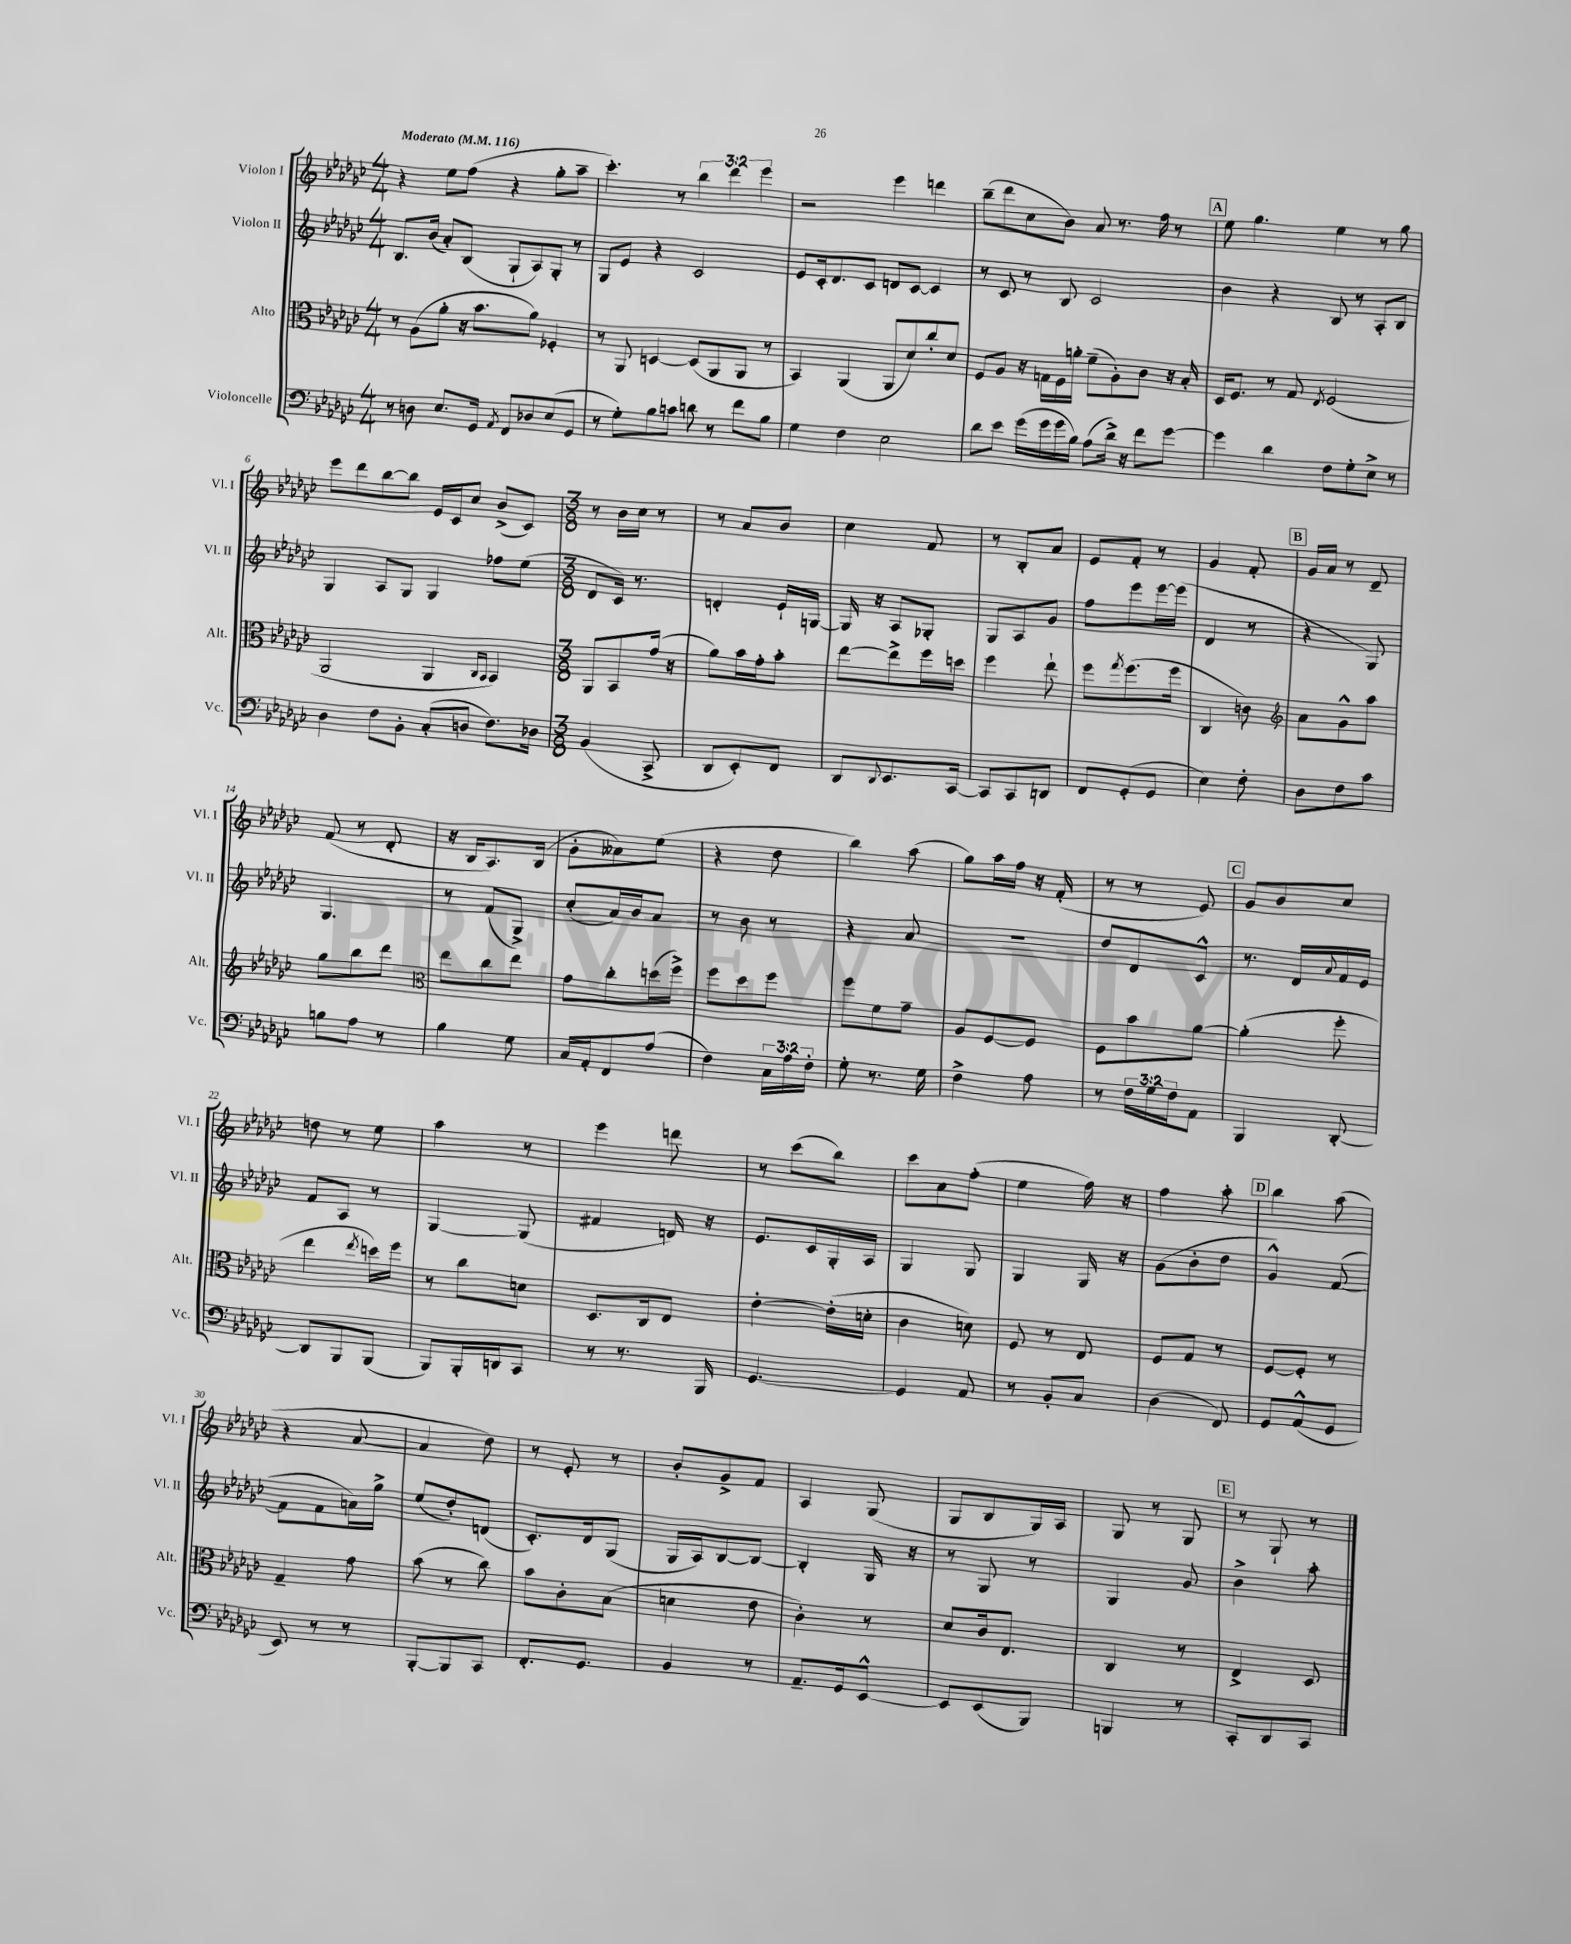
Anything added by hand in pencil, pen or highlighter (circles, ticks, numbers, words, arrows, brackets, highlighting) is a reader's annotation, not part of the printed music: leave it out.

**kern	**kern	**kern	**kern
*staff4	*staff3	*staff2	*staff1
*clefF4	*clefC3	*clefG2	*clefG2
*k[b-e-a-d-g-c-]	*k[b-e-a-d-g-c-]	*k[b-e-a-d-g-c-]	*k[b-e-a-d-g-c-]
*M4/4	*M4/4	*M4/4	*M4/4
*MM116	*MM116	*MM116	*MM116
8r	8r	8.B-	4r
8D	(8A-	.	.
.	.	(16b-	.
8.E-	8a-'	8a-')	8ee-
.	16r	(8B-	(8ff
16GG-	8.b-	.	.
8qAA-	.	.	.
8FF	.	8G-`	4r
8D-	8a-)	8A-)	.
(8E-	4F-'	8G-'	8gg-'
8GG-	.	8r	8aa-~
=	=	=	=
8r	8r	8G-	4.ccc-')
8G-')	8AA-	8e-	.
8B-	[4D	4r	.
8c	.	.	8r
8d	(8D]	2c-	6bb-
8r	8AA-	.	.
.	.	.	6ddd-
8f	8AA-	.	.
.	.	.	6eee-
8B-	8r	.	.
=	=	=	=
4G-	4BB-)	8e-	2r
.	.	16c-'	.
.	.	8.d-	.
4F	(4AA-	.	.
.	.	8c-	.
2E-	8AA-	8d	4eee-
.	8d-)	[8c-	.
.	8cc-'	4c-]	4ddd
.	8d-	.	.
=	=	=	=
8d-	8F	8r	(8bb-~
8e-	8A-	8c-	8ddd-
(16g-	16r	8r	8cc-
16g-	16G	.	.
16g-	16F	8B-	8b-)
16B-)	16a'	.	.
(8A-	(8f~	2c-	8a-
16d-^)	8A-')	.	8.r
16r	.	.	.
8f	8c-	.	.
.	.	.	16ff
[8g-	16r	.	8r
.	16B-'	.	.
=	=	=	=
4g-]	16D-	4b-	8ee-
.	8.F	.	.
.	.	.	4.gg-
4d-	8r	4r	.
.	8G-	.	.
.	8qE-	.	.
8F	(2F	8B-	4ee-
8G-'	.	8r	.
8E-^	.	8A-'	8r
8r	.	8B-	8gg-
=	=	=	=
4D-	2AA-	4G-	8eee-
.	.	.	8ddd-
8F	.	8A-	[8bb-
8BB-'	.	8G-	8bb-]
(8C-'	4AA-	4G-	16e-
.	.	.	16c-
8D	.	.	8cc-
.	16qqC-	.	.
.	16qqBB-	.	.
8.F)	4BB-)	8ff-	(8b-^
.	.	(8ee-	8c-)
16D-	.	.	.
=	=	=	=
*M3/8	*M3/8	*M3/8	*M3/8
(4BB-	8AA-	8d-	8r
.	8BB-	16c-)	16b-
.	.	8.r	16cc-
8CC-^	(16g-	.	8r
.	16r	.	.
=	=	=	=
8DD-	8a-)	4d'	8r
8EE-')	16b-	.	8a-
.	16g-'	.	.
8FF	8b-'	16e-`	8b-
.	.	[16G	.
=	=	=	=
8DD-	[8ee-	16G]	4cc-
.	.	16r	.
8qqDD-	.	.	.
8.EE-	8ee-^]	8A-	.
.	16ff	8G-'	8f
[16CC-	16dd	.	.
=	=	=	=
8CC-]	4ff	8G-	8r
8CC-	.	8A-	8B-'
8DD	8ee-`	8g-	8a-
=	=	=	=
8FF	8ff	8ff	8e-
.	8qgg-	.	.
(8GG-'	(8.ff	8eee-	8f'
8GG-	.	[16eee-	8r
.	16ff	(16eee-]	.
=	=	=	=
4E-)	4C-	4d-	4g-
8F'	8c)	8r	8f'
=	=	=	=
*	*clefG2	*	*
8D-	8a-	4r	16g-
.	.	.	16a-
8F	8g-^^	.	8r
8c-	8aa-	8G-)	8d-~
=	=	=	=
8B	8gg-	4.G-	(8f
8A-	8bb-	.	8r
8r	8ddd-	.	8d-'
=	=	=	=
*	*clefC3	*	*
4B-	8ee-	8r	16r
.	.	.	16B-
.	8cc-	(8f	8.A-)
8G-	8ee-	8G-^)	.
.	.	.	(16B-
=	=	=	=
16C-	8g-	(8cc-'	8g-'
16AA-'	.	.	.
8FF	8cc-'	16a-)	8a--)
.	.	16b-	.
(8A-	(16dd	8a-	(8ee-
.	16ff^)	.	.
=	=	=	=
4F)	8ff	8r	4r
.	8dd-	8b-	.
24C-	8ff	8r	8dd-
24A-	.	.	.
24F'	.	.	.
=	=	=	=
8G-'	8ff	4r	4bb-)
8.r	8f	.	.
.	8g-~	8a-	(8aa-
16G-	.	.	.
=	=	=	=
4F^	8A-	4.r	8gg-)
.	[8F	.	16aa-
.	.	.	16ff
8A-	8F]	.	16r
.	.	.	(16f'
=	=	=	=
8r	8F	8dd-	8r
24F	8b-	8d-	8r
24G-	.	.	.
24F	.	.	.
8AA-	[8a-	8c-^^	8e-)
=	=	=	=
4BBB-	(4a-']	8.r	8g-
.	.	.	8b-
.	.	16d-	.
.	.	8qqa-	.
[8DD-'	8ff'	16f	8cc-
.	.	16e-	.
=	=	=	=
8DD-]	4ee-	8f	8dd
8BBB-	.	8A-	8r
.	8qee-	.	.
(8BBB-	16dd)	8r	8ee-
.	16ff	.	.
=	=	=	=
8BBB-)	8r	[4G-	4aa-
16BBB-'	8cc-	.	.
16DD	.	.	.
8CC-	8d	(8G-]	8r
=	=	=	=
8r	8.D-	4f#	4eee-
8.r	.	.	.
.	16C-	.	.
.	8E-	16d)	8ddd
16BBB-	.	16r	.
=	=	=	=
[4.GG-	[4e-'	8.e-	8r
.	.	.	(8ccc-
.	.	16c-	.
.	(16e-']	16G-'	8bb-)
.	16d'	16A-	.
=	=	=	=
4GG-]	4c-	4G-	8ccc-
.	.	.	8a-
8AA-	8d)	8G-	(8ff'
=	=	=	=
8r	8F	4G-	4ee-
8BB-'	8r	.	.
8C-	8E-	16G-	16ff)
.	.	16r	16r
=	=	=	=
(4D-	8F	(8g-	4ff
.	8G-	8b-'	.
8FF)	8r	8dd-	8aa-'
=	=	=	=
8GG-	[8F	4g-^^)	4bb-
(8AA-^^	8F']	.	.
8GG-	8r	([8f	(8aa-
=	=	=	=
8EE-)	4G-~	8f]	4r
8r	.	8f	.
8r	8g-	16a)	[8a-
.	.	16gg-^	.
=	=	=	=
[8BBB-'	(8b-	(8ee-	4a-]
8BBB-]	8r	8dd-')	.
8CC-	8cc-)	(8d	8dd-)
=	=	=	=
8.FF'	8b-	8.c-')	8r
.	8c-'	.	8e-'
8.GG-	.	16d-	.
.	(8B-	(8G-	8r
=	=	=	=
4BB-	4d	16G-	8b-'
.	.	16A-)	.
.	.	[8B-	8g-^
8r	8e-	8B-_	8f
=	=	=	=
8.AA-~	4c-')	4B-']	4A-
16GG-	.	.	.
[8EE-^^	8r	16G-	(8G-
.	.	16r	.
=	=	=	=
8EE-]	8d-	8r	8G-
(8EE-	16c-	8G-	8B-
.	8.E-	.	.
8BBB-)	.	8r	16G-)
.	.	.	16A-
=	=	=	=
4BBB	4C-	4G-	8G-
.	.	.	8r
8r	8r	8g-	8G-
=	=	=	=
8CC-'	4E-^	4b-^	8r
8DD-	.	.	8G-`
8CC-	8D-	8aa-'	8r
==	==	==	==
*-	*-	*-	*-
